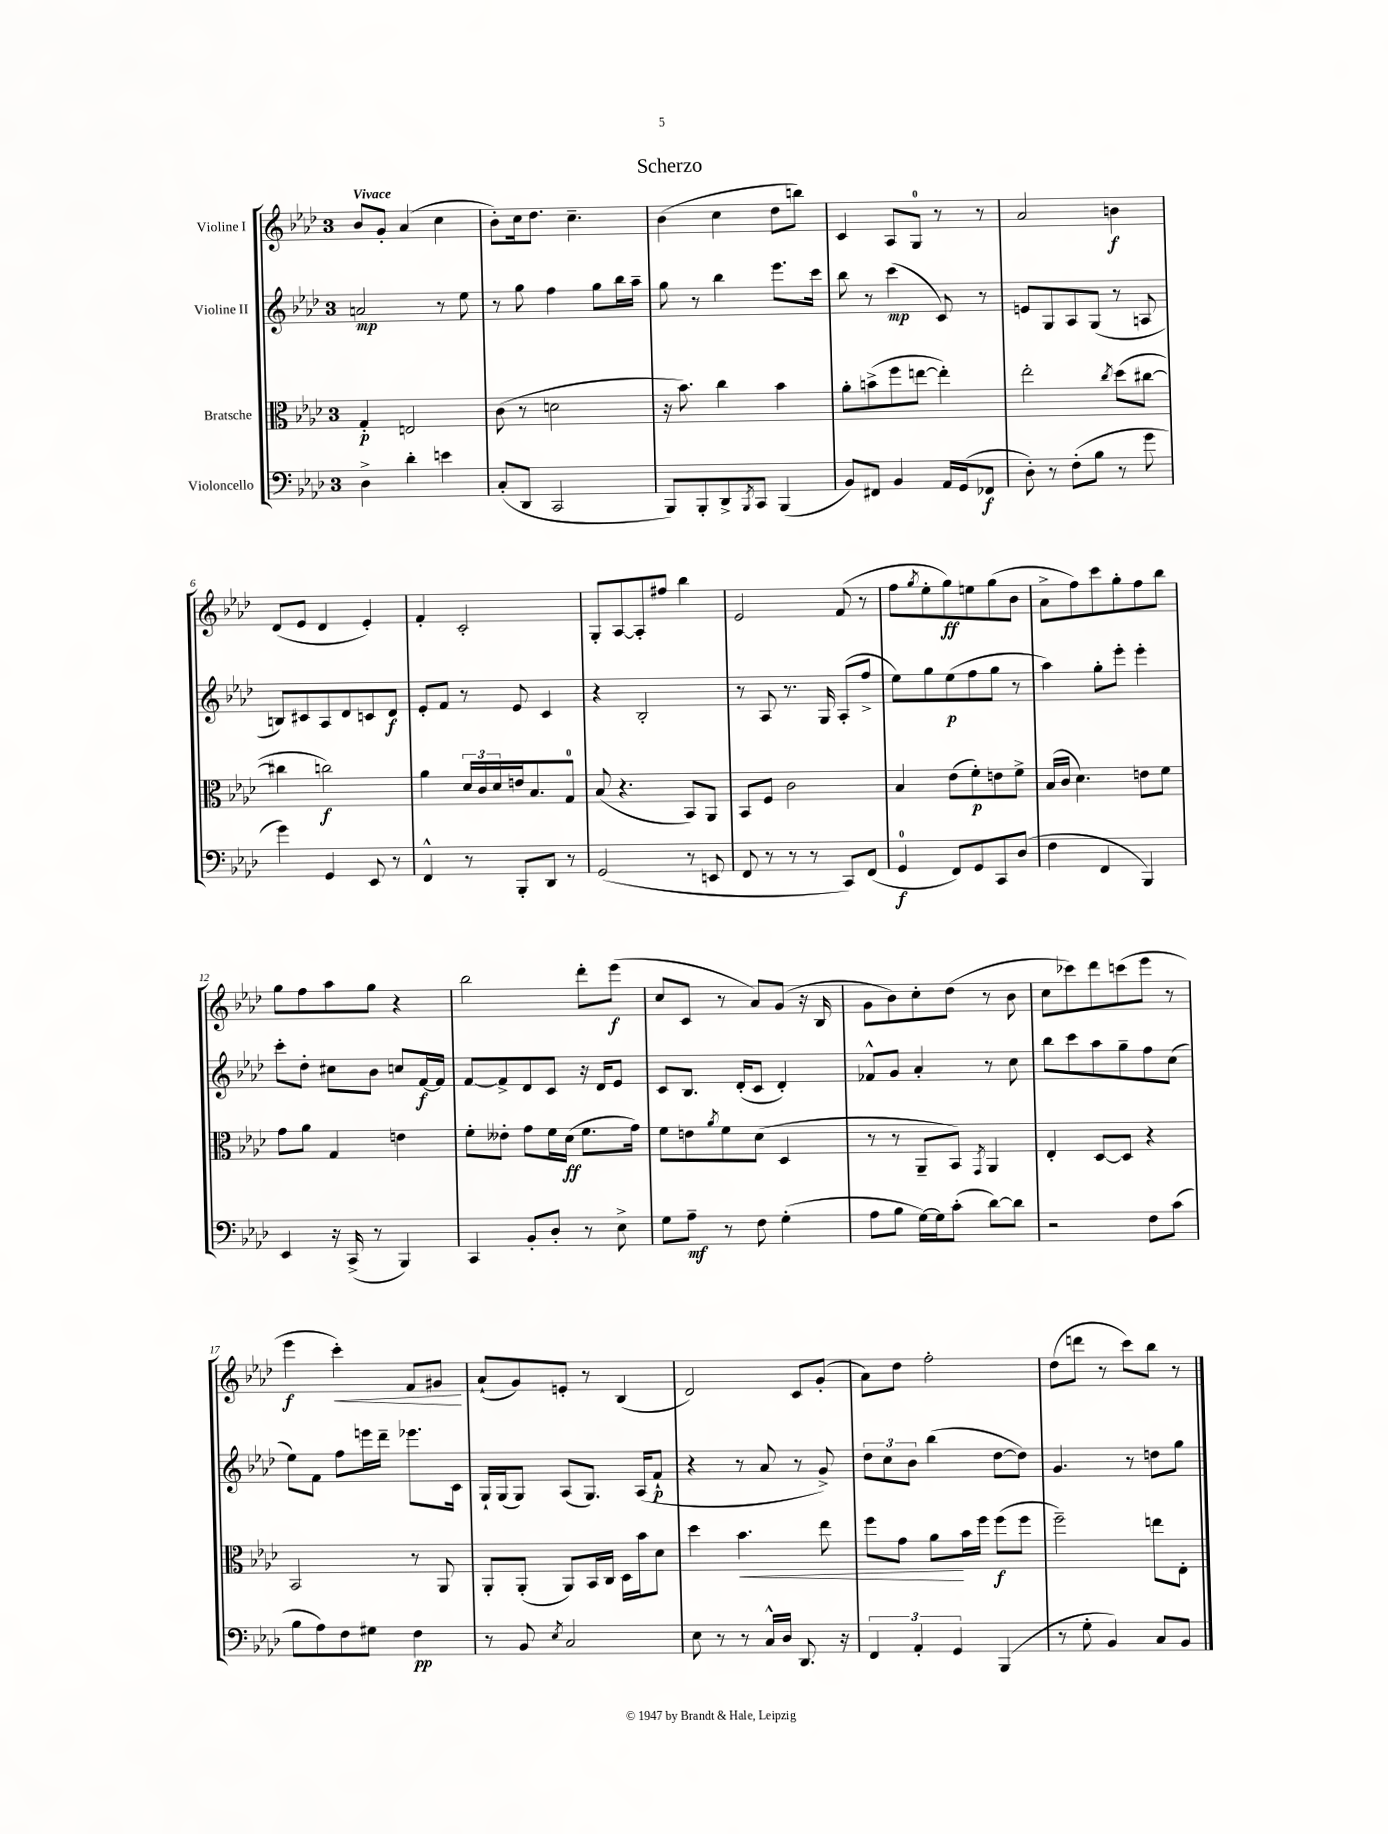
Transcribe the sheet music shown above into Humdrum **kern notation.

**kern	**dynam	**kern	**dynam	**kern	**dynam	**kern	**dynam
*part4	*part4	*part3	*part3	*part2	*part2	*part1	*part1
*staff4	*staff4	*staff3	*staff3	*staff2	*staff2	*staff1	*staff1
*I"Violoncello	*	*I"Bratsche	*	*I"Violine II	*	*I"Violine I	*
*clefF4	*	*clefC3	*	*clefG2	*	*clefG2	*
*k[b-e-a-d-]	*	*k[b-e-a-d-]	*	*k[b-e-a-d-]	*	*k[b-e-a-d-]	*
*M3/4	*	*M3/4	*	*M3/4	*	*M3/4	*
=1	=1	=1	=1	=1	=1	=1	=1
!	!	!	!	!	!	!LO:TX:a:B:t=Vivace	!
4D-^\	.	4G'/	p	2an/	mp	8b-/L	.
.	.	.	.	.	.	8g'/J	.
4d-'\	.	2En/	.	.	.	(4a-/	.
4en\	.	.	.	8r	.	4cc\	.
.	.	.	.	8ee-\	.	.	.
=2	=2	=2	=2	=2	=2	=2	=2
(8C'/L	.	(8c\	.	8r	.	8b-'\L)	.
8DD-/J	.	8r	.	8gg\	.	16cc\k	.
.	.	.	.	.	.	8.dd-\J	.
2CC/	.	2dn\	.	4ff\	.	.	.
.	.	.	.	.	.	4.cc~\	.
.	.	.	.	8gg\L	.	.	.
.	.	.	.	16bb-\L	.	.	.
.	.	.	.	16aa-~\JJ	.	.	.
=3	=3	=3	=3	=3	=3	=3	=3
8BBB-/L)	.	16r	.	8gg\	.	(4b-\	.
.	.	8.b-\)	.	.	.	.	.
8BBB-'/	.	.	.	8r	.	.	.
8DD-^/	.	4cc\	.	4bb-\	.	4cc\	.
8qBBB-/	.	.	.	.	.	.	.
8CC/J	.	.	.	.	.	.	.
(4BBB-/	.	4b-\	.	8.eee-\L	.	8dd-\L	.
.	.	.	.	.	.	8bbn\J)	.
.	.	.	.	16ccc\Jk	.	.	.
=4	=4	=4	=4	=4	=4	=4	=4
8BB-/L)	.	8a-'\L	.	8bb-\	.	4c/	.
8FF#X/J	.	(8bn^\	.	8r	.	.	.
4BB-/	.	8ff\	.	(4ccc\	mp	8A-/L	.
.	.	[8een\J	.	.	.	8G/J	.
16AA-/LL	.	4ee'\])	.	8c/)	.	8r	.
(16GG/J	.	.	.	.	.	.	.
8FF-X/J	f	.	.	8r	.	8r	.
=5	=5	=5	=5	=5	=5	=5	=5
8D-'\)	.	2ee-'\	.	8en/L	.	2a-/	.
8r	.	.	.	8G/	.	.	.
(8F'\L	.	.	.	8A-/	.	.	.
8B-\J	.	.	.	(8G/J	.	.	.
.	.	8qcc/	.	.	.	.	.
8r	.	(8dd-\L	.	8r	.	4bn\	f
8g\	.	[8cc#X\J	.	8An/	.	.	.
!!LO:LB:g=z
=6	=6	=6	=6	=6	=6	=6	=6
4g\)	.	4cc#X\]	.	8Bn/L)	.	(8d-/L	.
.	.	.	.	8c#X/	.	8e-/J	.
4GG/	.	2ccn\)	f	8A-/	.	4d-/	.
.	.	.	.	8d-/	.	.	.
8EE-/	.	.	.	8cn/	.	4e-'/)	.
8r	.	.	.	8d-/J	f	.	.
=7	=7	=7	=7	=7	=7	=7	=7
4FF^^/	.	4a-\	.	8e-'/L	.	4f'/	.
.	.	.	.	8f/J	.	.	.
8r	.	24d-/LL	.	8r	.	2c'/	.
.	.	24c/	.	.	.	.	.
.	.	24d-/	.	.	.	.	.
8BBB-'/L	.	16en/J	.	8e-/	.	.	.
.	.	8.B-/	.	.	.	.	.
8DD-/J	.	.	.	4c/	.	.	.
8r	.	8G/J	.	.	.	.	.
=8	=8	=8	=8	=8	=8	=8	=8
(2GG/	.	(8B-/	.	4r	.	8G'/L	.
.	.	4.r	.	.	.	[8A-/	.
.	.	.	.	2B-'/	.	8A-'/]	.
.	.	.	.	.	.	8ff#X/J	.
8r	.	8BB-/L)	.	.	.	4bb-\	.
8EEn/	.	8AA-/J	.	.	.	.	.
=9	=9	=9	=9	=9	=9	=9	=9
8FF/	.	8BB-/L	.	8r	.	2e-/	.
8r	.	8F/J	.	8A-/	.	.	.
8r	.	2c\	.	8.r	.	.	.
8r	.	.	.	.	.	.	.
.	.	.	.	16G/	.	.	.
8CC/L)	.	.	.	(8A-'/L	.	(8f/	.
(8FF/J	.	.	.	8ff^/J	.	8r	.
=10	=10	=10	=10	=10	=10	=10	=10
4GG/	f	4B-/	.	8ee-\L)	.	8ff\L	.
.	.	.	.	.	.	8qgg/	.
.	.	.	.	8gg\	.	8ee-'\	.
8FF/L)	.	(8e-\L	.	(8ee-\	p	8gg\)	ff
8GG/	.	8f'\)	p	8ff\	.	8een\	.
8CC/	.	8en\	.	8gg\J	.	(8gg\	.
(8D-/J	.	8f^\J	.	8r	.	8b-\J	.
=11	=11	=11	=11	=11	=11	=11	=11
4F\	.	(16B-/LL	.	4aa-\)	.	8a-^\L	.
.	.	16c/JJ	.	.	.	.	.
.	.	4.d-\)	.	.	.	8ff\)	.
4FF/	.	.	.	8gg'\L	.	8ccc\	.
.	.	.	.	8eee-'\J	.	8gg'\	.
4BBB-/)	.	8en\L	.	4eee-'\	.	8ff\	.
.	.	8f\J	.	.	.	8bb-\J	.
!!LO:LB:g=z
=12	=12	=12	=12	=12	=12	=12	=12
4EE-/	.	8g\L	.	8ccc'\L	.	8gg\L	.
.	.	8a-\J	.	8dd-'\J	.	8ff\	.
16r	.	4G/	.	8cc#X\L	.	8aa-\	.
(16CC^/	.	.	.	.	.	.	.
8r	.	.	.	8b-\J	.	8gg\J	.
4BBB-/)	.	4en\	.	8ccn/L	.	4r	.
.	.	.	.	[16f/L	f	.	.
.	.	.	.	16f/JJ]	.	.	.
=13	=13	=13	=13	=13	=13	=13	=13
4CC/	.	8f'\L	.	[8f/L	.	2bb-\	.
.	.	8e--X'\J	.	8f^/]	.	.	.
8BB-'/L	.	8g\L	.	8d-/	.	.	.
8D-'/J	.	16f\L	.	8c/J	.	.	.
.	.	(16d-\JJ	ff	.	.	.	.
8r	.	8.f\L	.	16r	.	8ddd-'\L	.
.	.	.	.	16d-/KL	.	.	.
8E-^\	.	.	.	8e-/J	.	(8eee-\J	f
.	.	16g\Jk)	.	.	.	.	.
=14	=14	=14	=14	=14	=14	=14	=14
8G\L	.	8f\L	.	8c/L	.	8cc/L	.
8A-~\J	mf	8en\	.	8.B-/J	.	8c/J	.
.	.	8qa-/	.	.	.	.	.
8r	.	8f\	.	.	.	8r	.
.	.	.	.	(16d-'/KL	.	.	.
8F\	.	(8d-\J	.	8c/J	.	8a-/L)	.
(4G'\	.	4D-/	.	4d-'/)	.	(8g/J	.
.	.	.	.	.	.	16r	.
.	.	.	.	.	.	16B-/	.
=15	=15	=15	=15	=15	=15	=15	=15
8A-\L	.	8r	.	8f-X^^/L	.	8g\L	.
8B-\J	.	8r	.	8g/J	.	8b-\)	.
[16G\LL)	.	8AA-~/L	.	4a-'/	.	8cc'\	.
16G\J]	.	.	.	.	.	.	.
(8c'\J	.	8BB-/J)	.	.	.	(8dd-\J	.
.	.	8qGG/	.	.	.	.	.
[8d-\L)	.	4AA-/	.	8r	.	8r	.
8d-\J]	.	.	.	8cc\	.	8b-\	.
=16	=16	=16	=16	=16	=16	=16	=16
2r	.	4E-'/	.	8bb-\L	.	8cc\L	.
.	.	.	.	8ccc\	.	8ccc-X\)	.
.	.	[8D-/L	.	8aa-\	.	8ddd-\	.
.	.	8D-/J]	.	8gg~\	.	(8cccn\	.
8F\L	.	4r	.	8ff\	.	8eee-\J	.
(8c\J	.	.	.	(8cc\J	.	8r	.
!!LO:LB:g=z
=17	=17	=17	=17	=17	=17	=17	=17
8B-\L	.	2BB-/	.	8ee-\L)	.	4eee-\	f
8A-\)	.	.	.	8f\J	.	.	.
!	!	!	!	!	!	!	!LO:HP:b
8F\	.	.	.	8ff\L	.	4ccc'\)	<
8G#X\J	.	.	.	16eeen\L	.	.	.
.	.	.	.	16ddd-~\JJ	.	.	.
4F\	pp	8r	.	8.eee-X\L	.	8f/L	.
.	.	8AA-/	.	.	.	8g#X/J	.
.	.	.	.	16c\Jk	.	.	.
.	.	.	.	.	.	.	[
=18	=18	=18	=18	=18	=18	=18	=18
8r	.	8AA-'/L	.	16G`/LL	.	(8a-`/L	.
.	.	.	.	(16G/J	.	.	.
8BB-/	.	(8AA-'/J	.	8G/J)	.	8g/)	.
8qE-/	.	.	.	.	.	.	.
2C/	.	8AA-/L)	.	(8A-/L	.	8en'/J	.
.	.	16BB-/L	.	8.G/J)	.	8r	.
.	.	16C/JJ	.	.	.	.	.
.	.	16D-\LL	.	.	.	(4B-/	.
.	.	16b-\J	.	(16A-/KL	.	.	.
.	.	8d-\J	.	8f`/J	p	.	.
=19	=19	=19	=19	=19	=19	=19	=19
8E-\	.	4dd-\	.	4r	.	2d-/)	.
8r	.	.	.	.	.	.	.
!	!	!	!LO:HP:b	!	!	!	!
8r	.	4.b-\	<	8r	.	.	.
16C^^/LL	.	.	.	8a-/	.	.	.
16D-/JJ	.	.	.	.	.	.	.
8.DD-/	.	.	.	8r	.	8c/L	.
.	.	8ee-\	.	8g^/)	.	(8g'/J	.
16r	.	.	.	.	.	.	.
=20	=20	=20	=20	=20	=20	=20	=20
6FF/	.	8ff\L	.	12dd-\L	.	8a-\L)	.
.	.	.	.	12cc\	.	.	.
.	.	8g\J	.	.	.	8dd-\J	.
6AA-'/	.	.	.	12b-\J	.	.	.
.	.	8a-\L	.	(4bb-\	.	2ff'\	.
6GG/	.	.	.	.	.	.	.
.	.	16b-\L	[	.	.	.	.
.	.	16ff\JJ	.	.	.	.	.
(4BBB-/	.	(8ff\L	f	[8dd-\L	.	.	.
.	.	8ff\J	.	8dd-\J])	.	.	.
=21	=21	=21	=21	=21	=21	=21	=21
8r	.	2ff~\)	.	4.g/	.	(8dd-\L	.
8G'\	.	.	.	.	.	8dddn\J	.
4BB-/)	.	.	.	.	.	8r	.
.	.	.	.	8r	.	8ccc\L)	.
8C/L	.	8een\L	.	8ddn\L	.	8bb-\J	.
8BB-/J	.	8E-'\J	.	8gg\J	.	8r	.
==	==	==	==	==	==	==	==
*-	*-	*-	*-	*-	*-	*-	*-
